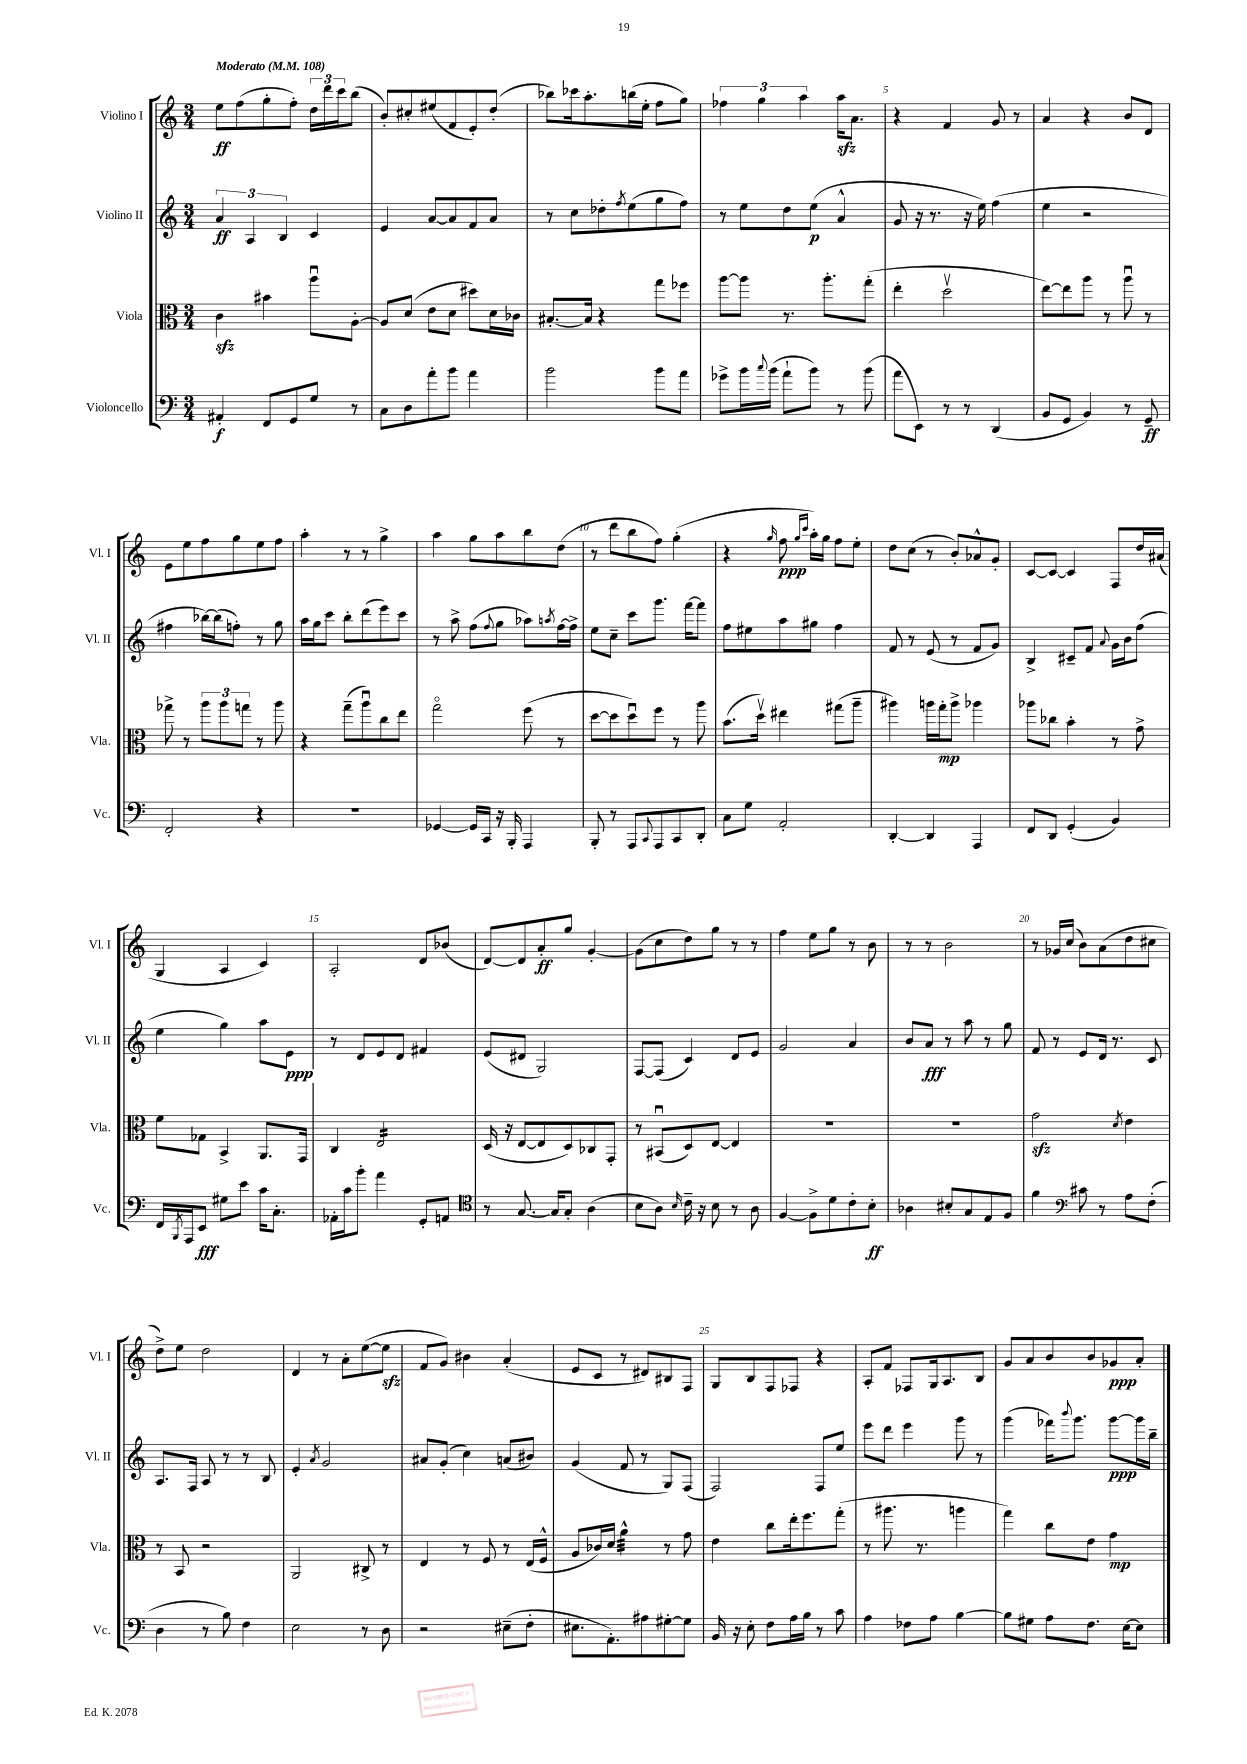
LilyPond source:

<<
\new StaffGroup <<
\new Staff = "s0" \with { instrumentName = "Violino I" shortInstrumentName = "Vl. I" } {
    \clef treble \key c \major \numericTimeSignature \time 3/4 \tempo "Moderato" 4 = 108
    e''8\ff f''8( g''8-. f''8-.) \tuplet 3/2 { d''16 d'''16 c'''16 } b''8( |
    b'8-.) cis''8-. eis''8( f'8 e'8-.) d''8-.( |
    bes''8) ces'''16 a''8.-. b''16( e''16-. f''8 g''8) |
    \tuplet 3/2 { fes''4 g''4 a''4 } a''16\sfz a'8. |
    r4 f'4 g'8 r8 |
    a'4 r4 b'8 d'8 |
    e'8 e''8 f''8 g''8 e''8 f''8 |
    a''4-. r8 r8 g''4-> |
    a''4 g''8 a''8 b''8 d''8( |
    r8 d'''8 b''8 f''8) g''4-.( |
    r4 \grace { g''16 } f''8\ppp \grace { g''16 c'''16 } a''16-.) g''16 f''8 e''8-. |
    d''8 c''8( r8 b'8-.) aes'8-^ g'8-. |
    c'8~ c'8~ c'4 f8 d''16 ais'16( |
    g4 a4 c'4) |
    a2-. d'8 bes'8( |
    d'8~) d'8 a'8-.\ff g''8 g'4~-. |
    g'8( c''8 d''8) g''8 r8 r8 |
    f''4 e''8 g''8 r8 b'8 |
    r8 r8 b'2 |
    r8 ges'16 c''16( b'8) a'8( d''8 cis''8 |
    d''8->) e''8 d''2 |
    d'4 r8 a'8-. e''8~( e''8\sfz |
    f'8 g'8) bis'4 a'4-.( |
    e'8 c'8 r8 dis'8) bis8 f8 |
    g8 b8 f8 fes8 r4 |
    a8-. f'8 fes8 g16 a8. b8 |
    g'8 a'8 b'8 b'8 ges'8\ppp a'8-. \bar "|." |
}
\new Staff = "s1" \with { instrumentName = "Violino II" shortInstrumentName = "Vl. II" } {
    \clef treble \key c \major \numericTimeSignature \time 3/4
    \tuplet 3/2 { a'4\ff a4 b4 } c'4 |
    e'4 a'8~ a'8 f'8 a'8 |
    r8 c''8 des''8-. \acciaccatura { f''8 } e''8( g''8 f''8) |
    r8 e''8 d''8 e''8\p( a'4-^ |
    g'8 r16 r8. r16 e''16) f''4( |
    e''4 r2 |
    fis''4 bes''16~) bes''16( f''8-.) r8 g''8 |
    a''16 g''16 c'''8 b''8-. d'''8( e'''8) c'''8 |
    r8 a''8-> f''8( \appoggiatura { f''8 } g''8 aes''8) \acciaccatura { a''8 } f''16~ f''16-> |
    e''8 c''8-- c'''8 g'''8. f'''16~ f'''8 |
    f''8 eis''8 a''8 gis''8 f''4 |
    f'8 r8 e'8( r8 f'8 g'8) |
    b4-> cis'8-- f'8 \appoggiatura { a'8 } g'16 b'16 f''8( |
    e''4 g''4) a''8 e'8\ppp |
    r8 d'8 e'8 d'8 fis'4 |
    e'8( dis'8 g2) |
    f8~ f8( c'4) d'8 e'8 |
    g'2 a'4 |
    b'8 a'8\fff r8 a''8 r8 g''8 |
    f'8 r8 e'8 d'16 r8. c'8 |
    a8. f16 a8 r8 r8 b8 |
    e'4-. \acciaccatura { a'8 } g'2 |
    ais'8 g'8-.( c''4) a'8( bis'8) |
    g'4( f'8 r8 g8) f8( |
    f2) f8 e''8 |
    e'''8 d'''8 e'''4 g'''8 r8 |
    g'''4( fes'''16) \appoggiatura { b'''8 } g'''8. g'''8~\ppp g'''16 b''16-- \bar "|." |
}
\new Staff = "s2" \with { instrumentName = "Viola" shortInstrumentName = "Vla." } {
    \clef alto \key c \major \numericTimeSignature \time 3/4
    c'4\sfz bis'4 a''8\downbow a8~-. |
    a8 d'8( e'8 d'8 dis''8) d'16 ces'16 |
    bis8.~-. bis16 r4 g''8 fes''8 |
    a''8~ a''8 r8. a''8.-. g''8-.( |
    e''4-. d''2\upbow |
    e''8~) e''8 a''8 r8 a''8\downbow r8 |
    ges''8-> r8 \tuplet 3/2 { a''8 a''8 g''8 } r8 a''8 |
    r4 g''8--( a''8\downbow) c''8 e''8 |
    g''2\flageolet f''8( r8 |
    d''8~ d''8 d''8\downbow) f''8 r8 a''8 |
    b'8.( d''16\upbow) eis''4 gis''8( a''8-- |
    ais''4) a''16 g''16-.\mp a''8-> aes''4 |
    aes''8 ces''8 b'4-. r8 g'8-> |
    f'8 ges8 b,4-> a,8. g,16 |
    c4 e2:16 |
    d16( r16 e8~ e8 d8) ces8 g,8-. |
    r8 bis,8\downbow( d8) e8~ e4 |
    R2. |
    R2. |
    g'2\sfz \acciaccatura { d'8 } e'4 |
    r8 b,8 r2 |
    a,2 cis8-> r8 |
    e4 r8 f8 r8 e16( f16-^ |
    a8 ces'16) d'16 a'4:32-^ r8 g'8 |
    e'4 c''8 e''16-. f''8. g''8-.( |
    r8 ais''8. r8. a''4 |
    g''4) c''8 e'8 g'4\mp \bar "|." |
}
\new Staff = "s3" \with { instrumentName = "Violoncello" shortInstrumentName = "Vc." } {
    \clef bass \key c \major \numericTimeSignature \time 3/4
    ais,4-.\f f,8 g,8 g8 r8 |
    c8 d8 a'8-. b'8 a'4 |
    b'2 b'8 a'8 |
    ges'8-> b'16 \appoggiatura { c''8 } b'16( a'8-! b'8) r8 b'8( |
    a'8 e,8) r8 r8 d,4( |
    b,8 g,8 b,4) r8 g,8--\ff |
    f,2-. r4 |
    R2. |
    ges,4~ ges,16 c,16 r16 b,,16-. a,,4 |
    b,,8-. r8 a,,8 \appoggiatura { c,8 } a,,8 c,8 d,8-. |
    c8 g8 a,2-. |
    d,4~-. d,4 a,,4 |
    f,8 d,8 g,4-.( b,4) |
    f,16 \acciaccatura { b,,8 } a,,16 e,8\fff gis8 e'8 c'16 c8.-. |
    aes,16-. c'16 b'8-. a'4 g,8-. a,8 |
    \clef tenor r8 g8.~ g16 g8-. a4( |
    b8 a8) \grace { b16 } c'16-- r16 b8 r8 a8 |
    f4~ f8-> d'8 c'8-. b8-.\ff |
    aes4 bis8-. g8 e8 f8 |
    f'4 \clef bass cis'8 r8 a8 f8-.( |
    d4 r8 b8) f4 |
    e2 r8 d8 |
    r2 eis8--( f8-. |
    eis8. a,8.-.) ais8 gis8~-. gis8 |
    b,16 r16 e8-. f8 a16 b16 r8 c'8 |
    a4 fes8 a8 b4~ |
    b8 gis8 a8 f8. e16~ e8 \bar "|." |
}
>>
>>
\layout { \context { \Score \override BarNumber.break-visibility = ##(#f #t #t) barNumberVisibility = #(every-nth-bar-number-visible 5) } }
